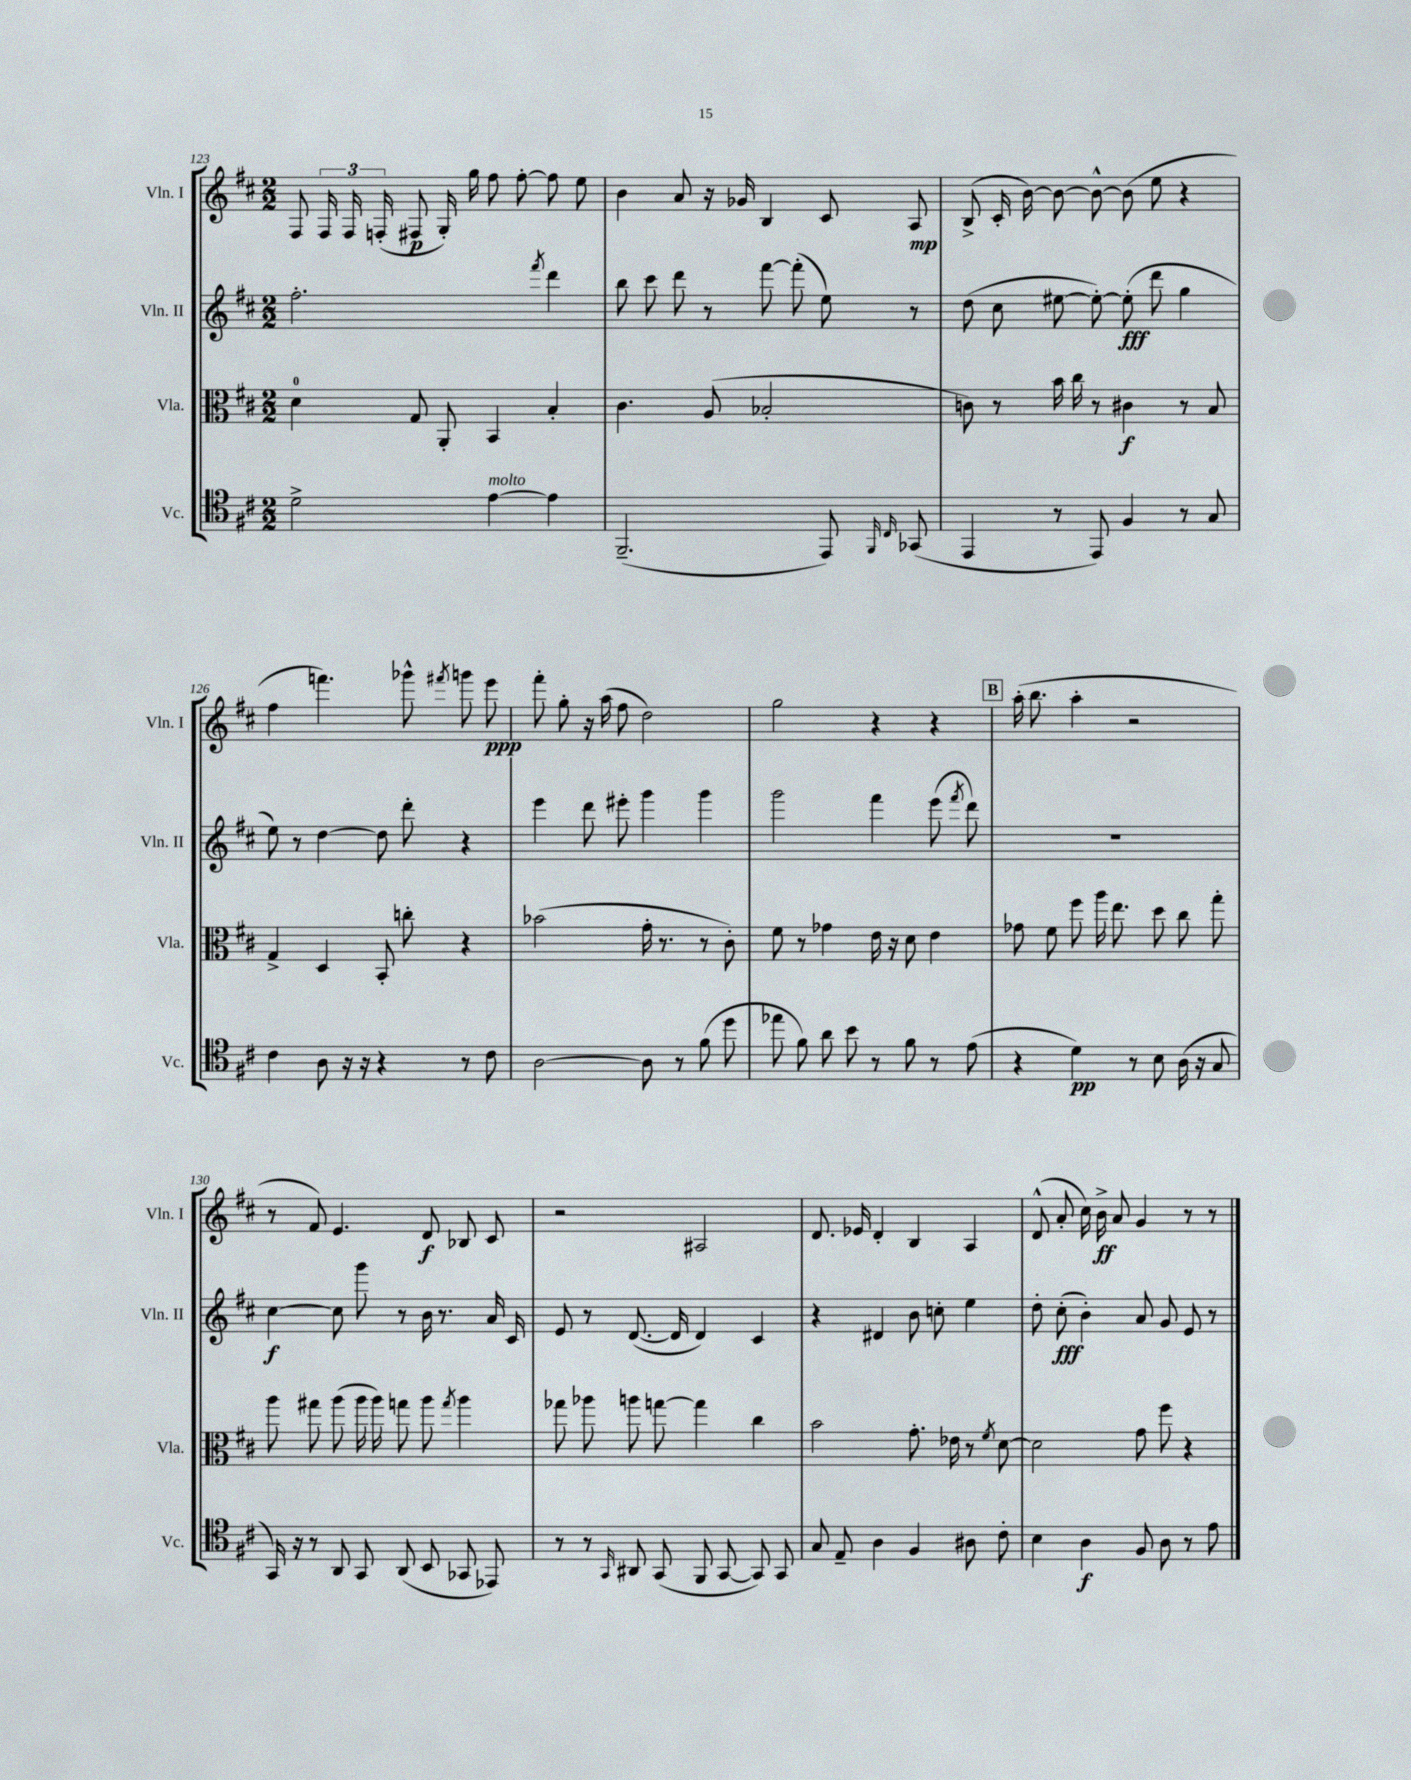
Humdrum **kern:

**kern	**kern	**kern	**kern
*staff4	*staff3	*staff2	*staff1
*clefC4	*clefC3	*clefG2	*clefG2
*k[f#c#]	*k[f#c#]	*k[f#c#]	*k[f#c#]
*M2/2	*M2/2	*M2/2	*M2/2
2d^	4d	2.ff#'	8F#
.	.	.	24F#
.	.	.	24F#
.	.	.	(24F'
.	8G	.	8F#
.	8AA'	.	16G')
.	.	.	16gg
[4e	4BB	.	8ff#
.	.	.	[8ff#'
.	.	8qfff#	.
4e]	4B'	4ddd	8ff#]
.	.	.	8ee
=	=	=	=
(2.FF#~	4.c#	8bb	4b
.	.	8ccc#	.
.	.	8ddd	8a
.	(8A	8r	16r
.	.	.	16g-
.	2B-'	[8fff#	4B
.	.	(8fff#']	.
8EE)	.	8ee)	8c#
16qqFF#	.	.	.
16qqC#	.	.	.
(8GG-	.	8r	8A
=	=	=	=
4EE	8c)	(8dd	(8B^
.	8r	8cc#	16c#'
.	.	.	[16b)
8r	16b	[8ee#	8b_
.	16cc#	.	.
8EE)	8r	8ee#'_)	8b^^_
4F#	4c#	(8ee#']	(8b]
.	.	8ddd	8ee
8r	8r	4gg	4r
8G	8B	.	.
=	=	=	=
4c#	4G^	8ee)	4ff#
.	.	8r	.
8A	4D	[4dd	4.fff)
16r	.	.	.
16r	.	.	.
4r	8BB'	8dd]	.
.	8cc'	8ddd'	8ggg-^^
.	.	.	8qfff#
8r	4r	4r	8ggg
8c#	.	.	8eee
=	=	=	=
[2A	(2b-	4eee	8fff#'
.	.	.	8gg'
.	.	8ddd	16r
.	.	.	(16aa
.	.	8eee#'	8ff#
8A]	16g'	4ggg	2dd)
.	8.r	.	.
8r	.	.	.
(8f#	8r	4ggg	.
8dd	8c#')	.	.
=	=	=	=
8ee-	8f#	2ggg	2gg
8f#)	8r	.	.
8a	4g-	.	.
8b	.	.	.
8r	16e	4fff#	4r
.	16r	.	.
8f#	8d	.	.
8r	4e	(8eee	4r
.	.	8qfff#	.
(8e	.	8ddd)	.
=	=	=	=
4r	8g-	1r	(16aa'
.	.	.	8.bb
.	8f#	.	.
4d)	8ff#	.	4aa'
.	16aa	.	.
.	8.ee	.	.
8r	.	.	2r
8B	8dd	.	.
(16A	8cc#	.	.
16r	.	.	.
8G	8gg'	.	.
=	=	=	=
16GG)	8aa	[4cc#	8r
16r	.	.	.
8r	8gg#	.	8f#)
8AA	(8aa	8cc#]	4.e
8GG	16aa	8ggg	.
.	16aa)	.	.
(8AA	8gg	8r	.
8BB	8aa	16b	8d
.	.	8.r	.
.	8qgg	.	.
8GG-	4aa	.	8B-
8EE-)	.	16a	8c#
.	.	16c#	.
=	=	=	=
8r	8gg-	8e	2r
8r	8aa-	8r	.
16qqGG	.	.	.
8AA#	8aa	([8.d	.
(8GG	[8gg	.	.
.	.	16d]	.
8FF#	4gg]	4d)	2A#
[8GG	.	.	.
8GG])	4cc#	4c#	.
8GG	.	.	.
=	=	=	=
8G	2b	4r	8.d
8E~	.	.	.
.	.	.	16e-
4A	.	4d#	4d'
4F#	8.g'	8b	4B
.	.	8cc'	.
.	16e-	.	.
8A#	8r	4ee	4A
.	8qf#	.	.
8c#'	[8d	.	.
=	=	=	=
4B	2d]	8dd'	(8d^^
.	.	(8cc#'	8a'
4A	.	4b')	16cc#)
.	.	.	16b^
.	.	.	8a
8F#	8g	8a	4g
8A	8ff#	8g	.
8r	4r	8e	8r
8e	.	8r	8r
==	==	==	==
*-	*-	*-	*-
